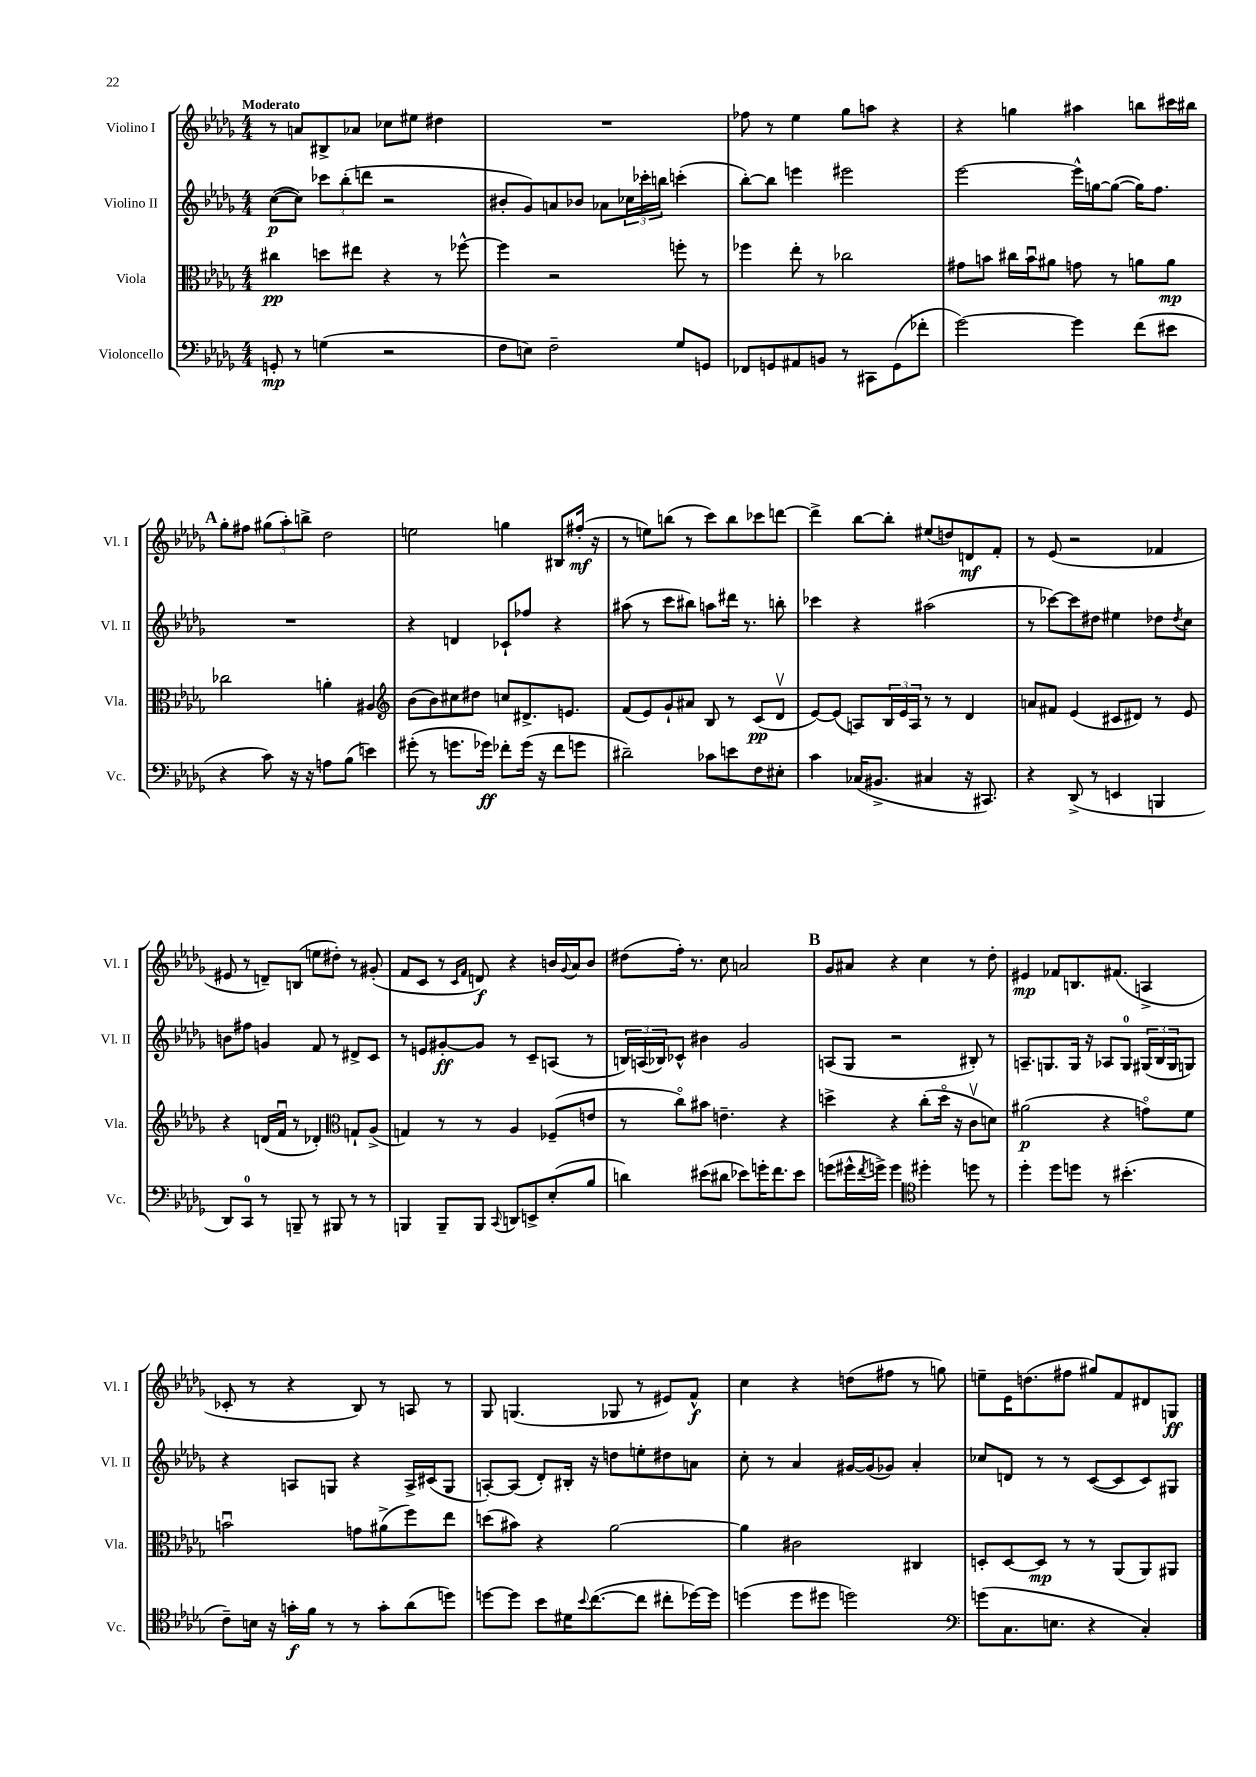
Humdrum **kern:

**kern	**kern	**kern	**kern
*staff4	*staff3	*staff2	*staff1
*clefF4	*clefC3	*clefG2	*clefG2
*k[b-e-a-d-g-]	*k[b-e-a-d-g-]	*k[b-e-a-d-g-]	*k[b-e-a-d-g-]
*M4/4	*M4/4	*M4/4	*M4/4
8GG'/	4cc#\	([8cc\L	8r
8r	.	8cc\]J)	8a/L
(4G\	8dd\L	12ccc-\L	8B#^/
.	.	(12bb-'\	.
.	8ee#\J	.	8a-/J
.	.	12ddd\J	.
2r	4r	2r	8cc-\L
.	.	.	8ee#\J
.	8r	.	4dd#\
.	[8ff-^^\	.	.
=	=	=	=
8F\L	4ff-\]	8b#'/L	1r
8E\J)	.	8g-/)	.
2F~\	2r	8a/	.
.	.	8b-/J	.
.	.	8a-\L	.
.	.	24cc-\L	.
.	.	24ccc-'\	.
.	.	24bb\JJ	.
8G-/L	8ff'\	(4ccc'\	.
8GG/J	8r	.	.
=	=	=	=
8FF-/L	4ff-\	[8bb-'\L)	8ff-\
8GG/	.	8bb-\]J	8r
8AA#/	8ee-'\	4eee\	4ee-\
8BB/J	8r	.	.
8r	2cc-\	2eee#\	8gg-\L
8CC#\L	.	.	8aa\J
(8GG\	.	.	4r
8f-'\J	.	.	.
=	=	=	=
[2g-\)	8g#\L	[2eee-\	4r
.	8b\J	.	.
.	16cc#\LL	.	4gg\
.	16bu\J	.	.
.	8a#\J	.	.
4g-\]	8g\	16eee-^^\]LL	4aa#\
.	.	[16gg\J	.
.	8r	(8gg\_J	.
(8f\L	8a\L	16gg\]LK)	8bb\L
.	.	8.ff\J	.
8e#\J	8a\J	.	16ccc#\L
.	.	.	16bb#\JJ
=	=	=	=
4r	2cc-\	1r	8gg-'\L
.	.	.	8ff#\J
8c\)	.	.	(12gg#\L
.	.	.	12aa-'\)
16r	.	.	.
.	.	.	12bb^\J
16r	.	.	.
8A\L	4a'\	.	2dd-\
(8B-\J	.	.	.
4e\)	4A#/	.	.
=	=	=	=
*	*clefG2	*	*
(8g#'\	(8b-\L	4r	2ee\
8r	8b-\)	.	.
8.g\L	8cc#\	4d/	.
.	8dd#\J	.	.
16g-\Jk)	.	.	.
8f-'\L	8cc/L	8c-`/L	4gg\
(16g-\Jk	8.d#^/	8ff-/J	.
16r	.	.	.
8f-\L	.	4r	8B#/L
.	8.e/J	.	.
8g\J	.	.	(16ff#'/Jk
.	.	.	16r
=	=	=	=
2d#~\)	(8f/L	(8aa#\	8r
.	8e-/)	8r	8ee\L)
.	8g-`/	8ccc\L	(8bb\J
.	8a#/J	8bb#\J)	8r
8c-\L	8B-/	8aa\L	8ccc\L)
8e\	8r	16ddd#\Jk	8bb\
.	.	8.r	.
8F\	(8c/L	.	8ccc-\
8E#'\J	8d-v/J	8bb'\	[8ddd\J
=	=	=	=
4c\	[8e-/L)	4ccc-\	4ddd^\]
.	(8e-/]J	.	.
(16C-/LK	8A/L)	4r	[8bb-\L
8.BB#^/J	.	.	.
.	24B-/L	.	8bb-'\]J
.	24e-/	.	.
.	24A/JJ	.	.
4C#/	8r	(2aa#\	(8ee#/L
.	8r	.	8dd/)
16r	4d-/	.	8d/
8.CC#/)	.	.	.
.	.	.	8f'/J
=	=	=	=
4r	8a/L	8r	8r
.	8f#/J	[8ccc-\L)	(8e-/
(8DD-^/	(4e-/	8ccc-\]	2r
8r	.	8dd#\J	.
4EE/	8c#/L	4ee#\	.
.	8d#/J)	.	.
4BBB/	8r	8dd-\L	4f-/
.	.	8qdd-/	.
.	8e-/	8cc\J	.
=	=	=	=
8DD-/L)	4r	8b\L	8e#/
8CC/J	.	8ff#\J	8r
8r	(16d/LL	4g/	8d~/L)
.	16fu/JJ	.	.
8BBB~/	8r	.	(8B/J
8r	4d-'/)	8f/	8ee\L
8BBB#/	.	8r	8dd#'\J)
*	*clefC3	*	*
8r	8G`/L	8d#^/L	8r
8r	(8A-^/J	8c/J	(8g#'/
=	=	=	=
4BBB/	4G/)	8r	8f/L
.	.	8e/L	8c/J
8BBB~/L	8r	[8g#'/	8r
.	.	.	16qqc/LL
.	.	.	16qqf/JJ
8BBB/J	8r	8g#/]J	8d/)
8qqCC/	.	.	.
8DD/L	4A-/	8r	4r
8EE^/	.	8c~/L	.
(8E-'/	(8F-~/L	(8A/J	16b/LL
.	.	.	8qqg-/
.	.	.	16a-/J
8B-/J	8e/J	8r	8b/J
=	=	=	=
4d\)	8r	24B/LL)	(8dd#\L
.	.	(24A/	.
.	.	24B-/J)	.
.	8cco\L)	8c-^^/J	16ff'\Jk)
.	.	.	8.r
(8e#\L	8b#\J	4b#\	.
8d#\J	4.e~\	.	8cc\
8e-\L)	.	2g-/	2a/
16g'\K	.	.	.
8.f\	.	.	.
.	4r	.	.
8e-\J	.	.	.
=	=	=	=
(8g\L	4dd^\	(8A/L	8g-/L
16g#^^\L	.	8G-/J	8a#/J
8qf/	.	.	.
16g^\JJ)	.	.	.
4g\	4r	2r	4r
*clefC4	*	*	*
4dd#'\	(8cc'\L	.	4cc\
.	16ddo\Jk	.	.
.	16r	.	.
8dd\	8cv\L	8B#'/)	8r
8r	8d\J)	8r	8dd-'\
=	=	=	=
4dd-'\	(2a#\	8.A~/L	4e#/
.	.	8.G/	.
8dd-\L	.	.	8f-/L
8dd\J	.	16G/Jk	8.B/
.	.	16r	.
8r	4r	8A-/L	.
.	.	.	(8.f#/J
(4.b#'\	.	8G/J	.
.	8go\L)	(24G#/LL	4A^/
.	.	24B-/	.
.	.	24G#/J	.
.	8f\J	8G/J)	.
=	=	=	=
8c~\L)	2bu\	4r	8c-'/
16B\Jk	.	.	8r
16r	.	.	.
16g'\LL	.	8A/L	4r
16f\JJ	.	.	.
8r	.	8G/J	.
8r	8g\L	4r	8B-/)
8g'\L	(8a#^\	.	8r
(8a-\	8ff\)	16A^/LL	8A/
.	.	(16c#/J	.
8dd\J)	8ee-\J	8G/J	8r
=	=	=	=
[8dd\L	(8dd\L	[8A'/L)	8G-/
8dd\]J	8b#\J)	(8A/]J	(4.G/
8b-\L	4r	8d-'/L)	.
16d#\K	.	16B#'/Jk	.
8qqb-/	.	.	.
([8.cc\	.	16r	.
.	[2a-\	8dd\L	8G-/
8cc\]J	.	8ee'\	8r
8cc#'\L	.	8dd#\	8e#/L)
[16dd-\L)	.	8a\J	8f^^/J
16dd-\]JJ	.	.	.
=	=	=	=
(4dd\	4a-\]	8cc'\	4cc\
.	.	8r	.
8dd\L	2c#\	4a-/	4r
8dd#\J	.	.	.
2dd\)	.	[16g#/LL	(8dd\L
.	.	(16g#/]J	.
.	.	8g-/J)	8ff#\J
.	4C#/	4a-'/	8r
.	.	.	8gg\)
=	=	=	=
*clefF4	*	*	*
(8g\L	8D'/L	8cc-/L	8ee~\L
8.C\	[8D/	8d/J	16e-\K
.	.	.	(8.dd\
.	8D/]J	8r	.
8.E\J	.	.	.
.	8r	8r	8ff#\J
4r	8r	([8c/L	8gg#/L)
.	(8AA-/L	8c/]	8f/
4C'/)	8AA-/)	8c/)	8d#/
.	8AA#/J	8G#/J	8G/J
==	==	==	==
*-	*-	*-	*-
